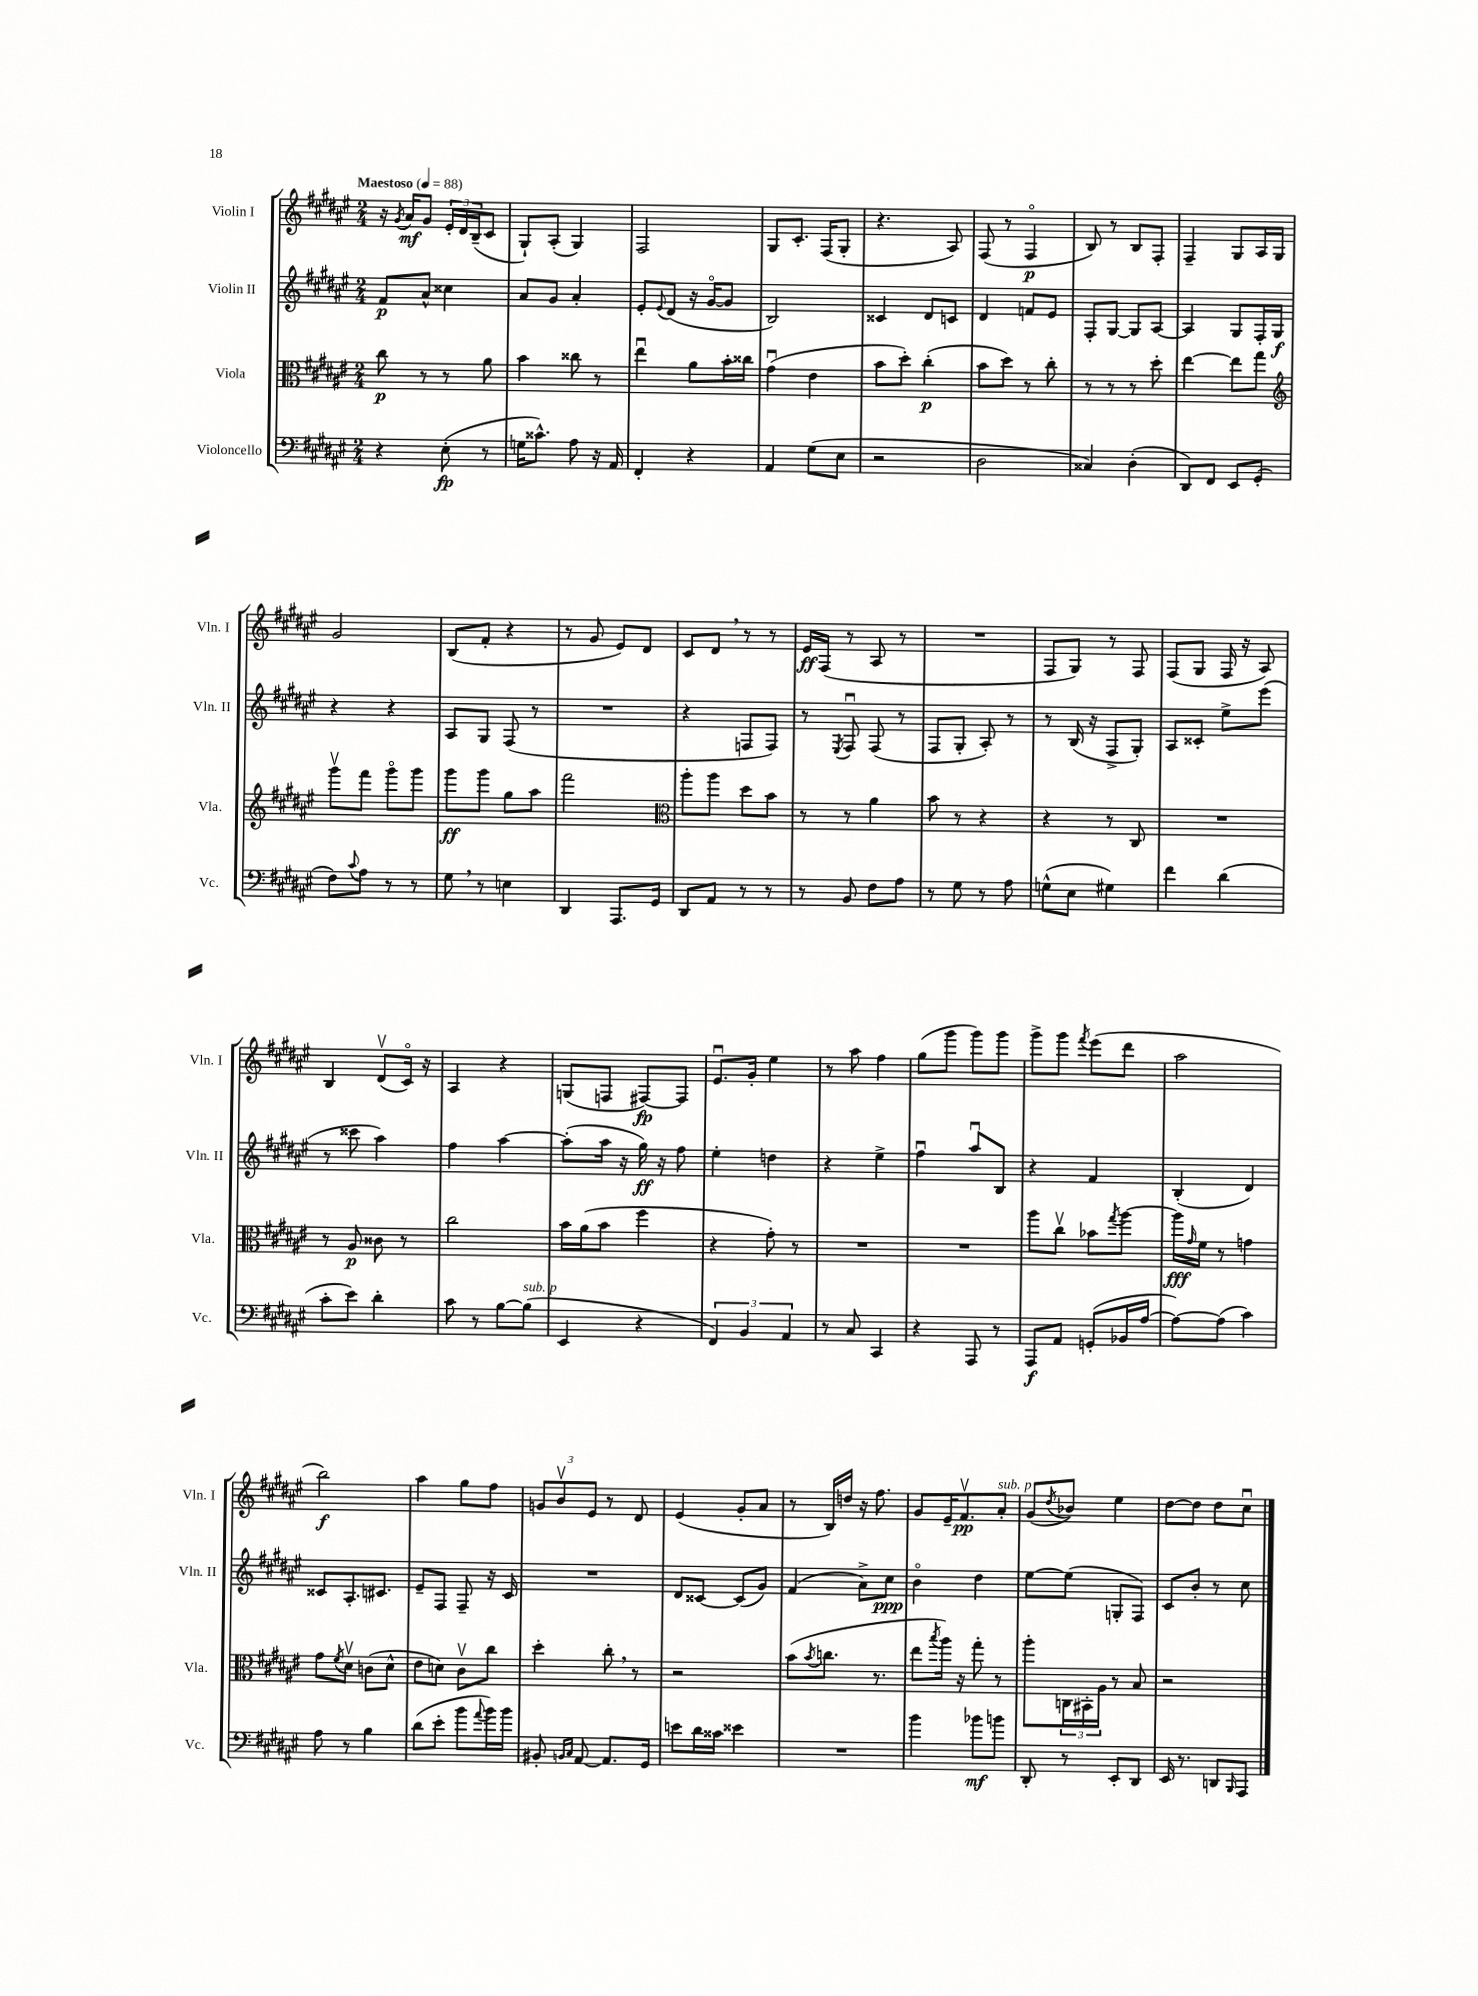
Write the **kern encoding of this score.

**kern	**dynam	**kern	**dynam	**kern	**dynam	**kern	**dynam
*part4	*part4	*part3	*part3	*part2	*part2	*part1	*part1
*staff4	*staff4	*staff3	*staff3	*staff2	*staff2	*staff1	*staff1
*I"Violoncello	*	*I"Viola	*	*I"Violin II	*	*I"Violin I	*
*I'Vc.	*	*I'Vla.	*	*I'Vln. II	*	*I'Vln. I	*
*clefF4	*	*clefC3	*	*clefG2	*	*clefG2	*
*k[f#c#g#d#a#e#]	*	*k[f#c#g#d#a#e#]	*	*k[f#c#g#d#a#e#]	*	*k[f#c#g#d#a#e#]	*
*M2/4	*	*M2/4	*	*M2/4	*	*M2/4	*
*MM88	*	*MM88	*	*MM88	*	*MM88	*
=1	=1	=1	=1	=1	=1	=1	=1
!	!	!	!	!	!	!LO:TX:a:B:t=Maestoso	!
4r	.	8cc#\	p	8f#/L	p	16r	.
.	.	.	.	.	.	8qg#/	.
.	.	.	.	.	.	16a#/KL	mf
.	.	8r	.	8a#^^/J	.	8g#/J	.
(8E#'\	fp	8r	.	4cc##X\	.	24e#'/LL	.
.	.	.	.	.	.	24d#/	.
.	.	.	.	.	.	(24B~/J	.
8r	.	8a#\	.	.	.	8c#/J	.
=2	=2	=2	=2	=2	=2	=2	=2
16Gn\KL	.	4b\	.	8a#/L	.	8G#`/L)	.
8.c##X^^\J)	.	.	.	.	.	.	.
.	.	.	.	8g#/J	.	(8A#'/J	.
8A#\	.	8cc##X\	.	4a#'/	.	4G#/)	.
16r	.	8r	.	.	.	.	.
16AA#/	.	.	.	.	.	.	.
=3	=3	=3	=3	=3	=3	=3	=3
4FF#'/	.	4ee#u\	.	8e#'/L	.	2F#/	.
.	.	.	.	8qqe#/	.	.	.
.	.	.	.	(8d#/J	.	.	.
4r	.	8a#\L	.	16r	.	.	.
.	.	.	.	[16g#/KL	.	.	.
.	.	16b'\L	.	8g#/J]	.	.	.
.	.	16cc##X\JJ	.	.	.	.	.
=4	=4	=4	=4	=4	=4	=4	=4
4AA#/	.	(4g#u\	.	2B/)	.	8G#/L	.
.	.	.	.	.	.	8.c#'/J	.
(8G#\L	.	4e#\	.	.	.	.	.
.	.	.	.	.	.	(16F#/KL	.
8E#\J	.	.	.	.	.	8G#'/J	.
=5	=5	=5	=5	=5	=5	=5	=5
2r	.	8b\L	.	4c##X/	.	4.r	.
.	.	8dd#'\J)	.	.	.	.	.
.	.	(4cc#'\	p	8d#/L	.	.	.
.	.	.	.	8cn/J	.	8A#/)	.
=6	=6	=6	=6	=6	=6	=6	=6
2D#\	.	8b\L	.	4d#/	.	(8F#/	.
.	.	8dd#\J)	.	.	.	8r	.
.	.	8r	.	8fn/L	.	4F#/	p
.	.	8cc#'\	.	8e#/J	.	.	.
=7	=7	=7	=7	=7	=7	=7	=7
4C##X/)	.	8r	.	8F#'/L	.	8B/)	.
.	.	8r	.	[8G#/J	.	8r	.
(4D#'\	.	8r	.	8G#/L]	.	8B/L	.
.	.	8dd#'\	.	[8A#/J	.	8F#'/J	.
=8	=8	=8	=8	=8	=8	=8	=8
8DD#/L)	.	[4ee#\	.	4A#/]	.	4F#~/	.
8FF#/J	.	.	.	.	.	.	.
8EE#/L	.	8ee#\L]	.	8G#/L	.	8G#/L	.
(8GG#'/J	.	8gg#\J	.	16F#'/L	.	16A#/L	.
.	.	.	.	16G#/JJ	f	16G#/JJ	.
!!LO:LB:g=z
=9	=9	=9	=9	=9	=9	=9	=9
*	*	*clefG2	*	*	*	*	*
8F#\L)	.	8ggg#v\L	.	4r	.	2g#/	.
8qqc#/	.	.	.	.	.	.	.
8A#\J	.	8fff#\J	.	.	.	.	.
8r	.	8ggg#\L	.	4r	.	.	.
8r	.	8ggg#\J	.	.	.	.	.
=10	=10	=10	=10	=10	=10	=10	=10
8G#,\	.	8ggg#\L	ff	8A#/L	.	(8B/L	.
8r	.	8ggg#\J	.	8G#/J	.	8f#'/J	.
4En\	.	8gg#\L	.	(8F#/	.	4r	.
.	.	8aa#\J	.	8r	.	.	.
=11	=11	=11	=11	=11	=11	=11	=11
4DD#/	.	2fff#\	.	2r	.	8r	.
.	.	.	.	.	.	8g#/	.
8.AAA#/L	.	.	.	.	.	8e#/L)	.
.	.	.	.	.	.	8d#/J	.
16GG#/Jk	.	.	.	.	.	.	.
=12	=12	=12	=12	=12	=12	=12	=12
*	*	*clefC3	*	*	*	*	*
8DD#/L	.	8aa#'\L	.	4r	.	8c#/L	.
8AA#/J	.	8aa#\J	.	.	.	8d#,/J	.
8r	.	8dd#\L	.	8Fn/L	.	8r	.
8r	.	8b\J	.	8F/J)	.	8r	.
=13	=13	=13	=13	=13	=13	=13	=13
8r	.	8r	.	8r	.	16e#/LL	ff
.	.	.	.	.	.	(16F#/JJ	.
.	.	.	.	8qE#/	.	.	.
8BB/	.	8r	.	8F#u/	.	8r	.
8F#\L	.	4a#\	.	(8F#/	.	8A#/	.
8A#\J	.	.	.	8r	.	8r	.
=14	=14	=14	=14	=14	=14	=14	=14
8r	.	8b\	.	8F#/L	.	2r	.
8G#\	.	8r	.	8G#'/J	.	.	.
8r	.	4r	.	8A#'/)	.	.	.
8A#\	.	.	.	8r	.	.	.
=15	=15	=15	=15	=15	=15	=15	=15
(8Gn^^\L	.	4r	.	8r	.	8F#/L	.
8E#\J	.	.	.	(16B/	.	8G#/J)	.
.	.	.	.	16r	.	.	.
4G#X\)	.	8r	.	8F#^/L	.	8r	.
.	.	8C#/	.	8G#'/J)	.	8F#/	.
=16	=16	=16	=16	=16	=16	=16	=16
4f#\	.	2r	.	8A#/L	.	(8F#/L	.
.	.	.	.	8c##X'/J	.	8G#/J	.
(4d#\	.	.	.	8ee#^\L	.	16F#/	.
.	.	.	.	.	.	16r	.
.	.	.	.	(8eee#\J	.	8A#/)	.
!!LO:LB:g=z
=17	=17	=17	=17	=17	=17	=17	=17
8c#'\L	.	8r	.	8r	.	4B/	.
8e#\J)	.	8A#/	p	8ccc##X\	.	.	.
4d#'\	.	8c##X\	.	4aa#\)	.	(8d#v/L	.
.	.	8r	.	.	.	16c#/Jk)	.
.	.	.	.	.	.	16r	.
=18	=18	=18	=18	=18	=18	=18	=18
8c#\	.	2cc#\	.	4ff#\	.	4A#/	.
8r	.	.	.	.	.	.	.
[8B\L	.	.	.	[4aa#\	.	4r	.
!LO:TX:a:i:t=sub. p	!	!	!	!	!	!	!
(8B\J]	.	.	.	.	.	.	.
=19	=19	=19	=19	=19	=19	=19	=19
4EE#/	.	16b\LL	.	(8aa#'\L]	.	(8Gn/L	.
.	.	(16a#\J	.	.	.	.	.
.	.	8b\J	.	16aa#\Jk	.	8Fn/J	.
.	.	.	.	16r	.	.	.
4r	.	4ff#\	.	16gg#\)	ff	[8F#X/L)	fp
.	.	.	.	16r	.	.	.
.	.	.	.	8ff#\	.	8F#/J]	.
=20	=20	=20	=20	=20	=20	=20	=20
6FF#/)	.	4r	.	4ee#'\	.	8.e#u/L	.
6BB/	.	.	.	.	.	.	.
.	.	.	.	.	.	16g#'/Jk	.
.	.	8g#'\)	.	4ddn\	.	4ee#\	.
6AA#/	.	.	.	.	.	.	.
.	.	8r	.	.	.	.	.
=21	=21	=21	=21	=21	=21	=21	=21
8r	.	2r	.	4r	.	8r	.
8C#/	.	.	.	.	.	8aa#\	.
4CC#/	.	.	.	4ee#^\	.	4ff#\	.
=22	=22	=22	=22	=22	=22	=22	=22
4r	.	2r	.	4ff#u\	.	(8gg#\L	.
.	.	.	.	.	.	8ggg#\J	.
8AAA#/	.	.	.	8aa#u/L	.	8ggg#\L)	.
8r	.	.	.	8B/J	.	8ggg#\J	.
=23	=23	=23	=23	=23	=23	=23	=23
8AAA#/L	f	8aa#\L	.	4r	.	8ggg#^\L	.
8AA#/J	.	8cc#v\J	.	.	.	8ggg#\J	.
.	.	.	.	.	.	8qfff#/	.
(8GGn'/L	.	8b-X\L	.	4f#/	.	(8eee#\L	.
.	.	8qgg#/	.	.	.	.	.
16BB-X/L	.	[8aa#\J	.	.	.	8ddd#\J	.
[16A#/JJ	.	.	.	.	.	.	.
=24	=24	=24	=24	=24	=24	=24	=24
8A#\L_)	.	16aa#\LL]	fff	(4B'/	.	2aa#\	.
.	.	16qqg#/	.	.	.	.	.
.	.	16f#\JJ	.	.	.	.	.
(8A#\J]	.	8r	.	.	.	.	.
4c#\)	.	4gn\	.	4d#/)	.	.	.
!!LO:LB:g=z
=25	=25	=25	=25	=25	=25	=25	=25
8A#\	.	8g#\L	.	8c##X/L	.	2bb\)	f
.	.	8qf#/	.	.	.	.	.
8r	.	8d#v\J	.	8.A#'/	.	.	.
4B\	.	(8cn\L	.	.	.	.	.
.	.	.	.	8.c#X/J	.	.	.
.	.	8d#^^\J	.	.	.	.	.
=26	=26	=26	=26	=26	=26	=26	=26
(8d#\L	.	8e#\L	.	8e#~/L	.	4aa#\	.
8e#'\J	.	8dn\J)	.	8F#/J	.	.	.
8b\L	.	8c#v\L	.	8F#~/	.	8gg#\L	.
8qqa#/	.	.	.	.	.	.	.
16b\L)	.	8cc#\J	.	16r	.	8ff#\J	.
16b\JJ	.	.	.	16c#/	.	.	.
=27	=27	=27	=27	=27	=27	=27	=27
8BB#X'/	.	4dd#'\	.	2r	.	12gn/L	.
.	.	.	.	.	.	12bv/	.
16qqBBn/LL	.	.	.	.	.	.	.
16qqC#/JJ	.	.	.	.	.	.	.
[8AA#/	.	.	.	.	.	.	.
.	.	.	.	.	.	12e#/J	.
8.AA#/L]	.	8cc#',\	.	.	.	8r	.
.	.	8r	.	.	.	8d#/	.
16GG#/Jk	.	.	.	.	.	.	.
=28	=28	=28	=28	=28	=28	=28	=28
8en\L	.	2r	.	8d#/L	.	(4e#/	.
16d#\L	.	.	.	[8c##X/J	.	.	.
16c##X\JJ	.	.	.	.	.	.	.
4e##X\	.	.	.	(8c##/L]	.	8g#'/L	.
.	.	.	.	8g#/J)	.	8a#/J	.
=29	=29	=29	=29	=29	=29	=29	=29
2r	.	(8b\L	.	(4f#/	.	8r	.
.	.	8qb/	.	.	.	.	.
.	.	8.ccn\J	.	.	.	16B/LL)	.
.	.	.	.	.	.	16ddn/JJ	.
.	.	.	.	8a#^\L)	.	16r	.
.	.	8.r	.	.	.	8.ff#\	.
.	.	.	.	8cc#\J	ppp	.	.
=30	=30	=30	=30	=30	=30	=30	=30
4b\	.	8ee#\L	.	4b\	.	8g#/L	.
.	.	8qbb/	.	.	.	.	.
.	.	16aa#\Jk)	.	.	.	16e#~/K	.
.	.	16r	.	.	.	8.f#v/	pp
8b-X\L	mf	8gg#'\	.	4dd#\	.	.	.
!	!	!	!	!	!	!LO:TX:a:i:t=sub. p	!
8bn\J	.	8r	.	.	.	8a#'/J	.
=31	=31	=31	=31	=31	=31	=31	=31
8DD#'/	.	8aa#'\L	.	[8ee#\L	.	(8g#/L	.
.	.	.	.	.	.	8qdd#/	.
8r	.	24Cn\L	.	(8ee#\J]	.	8b-X/J)	.
.	.	24BB#X'\	.	.	.	.	.
.	.	24A#\JJ	.	.	.	.	.
8EE#'/L	.	8r	.	8Gn'/L	.	4ee#\	.
8DD#/J	.	8B/	.	8F#/J)	.	.	.
=32	=32	=32	=32	=32	=32	=32	=32
16EE#/	.	2r	.	8c#/L	.	[8dd#\L	.
8.r	.	.	.	.	.	.	.
.	.	.	.	8b'/J	.	8dd#\J]	.
8DDn/L	.	.	.	8r	.	8dd#\L	.
16qqBBB/	.	.	.	.	.	.	.
8AAA#/J	.	.	.	8cc#\	.	8cc#u\J	.
==	==	==	==	==	==	==	==
*-	*-	*-	*-	*-	*-	*-	*-
